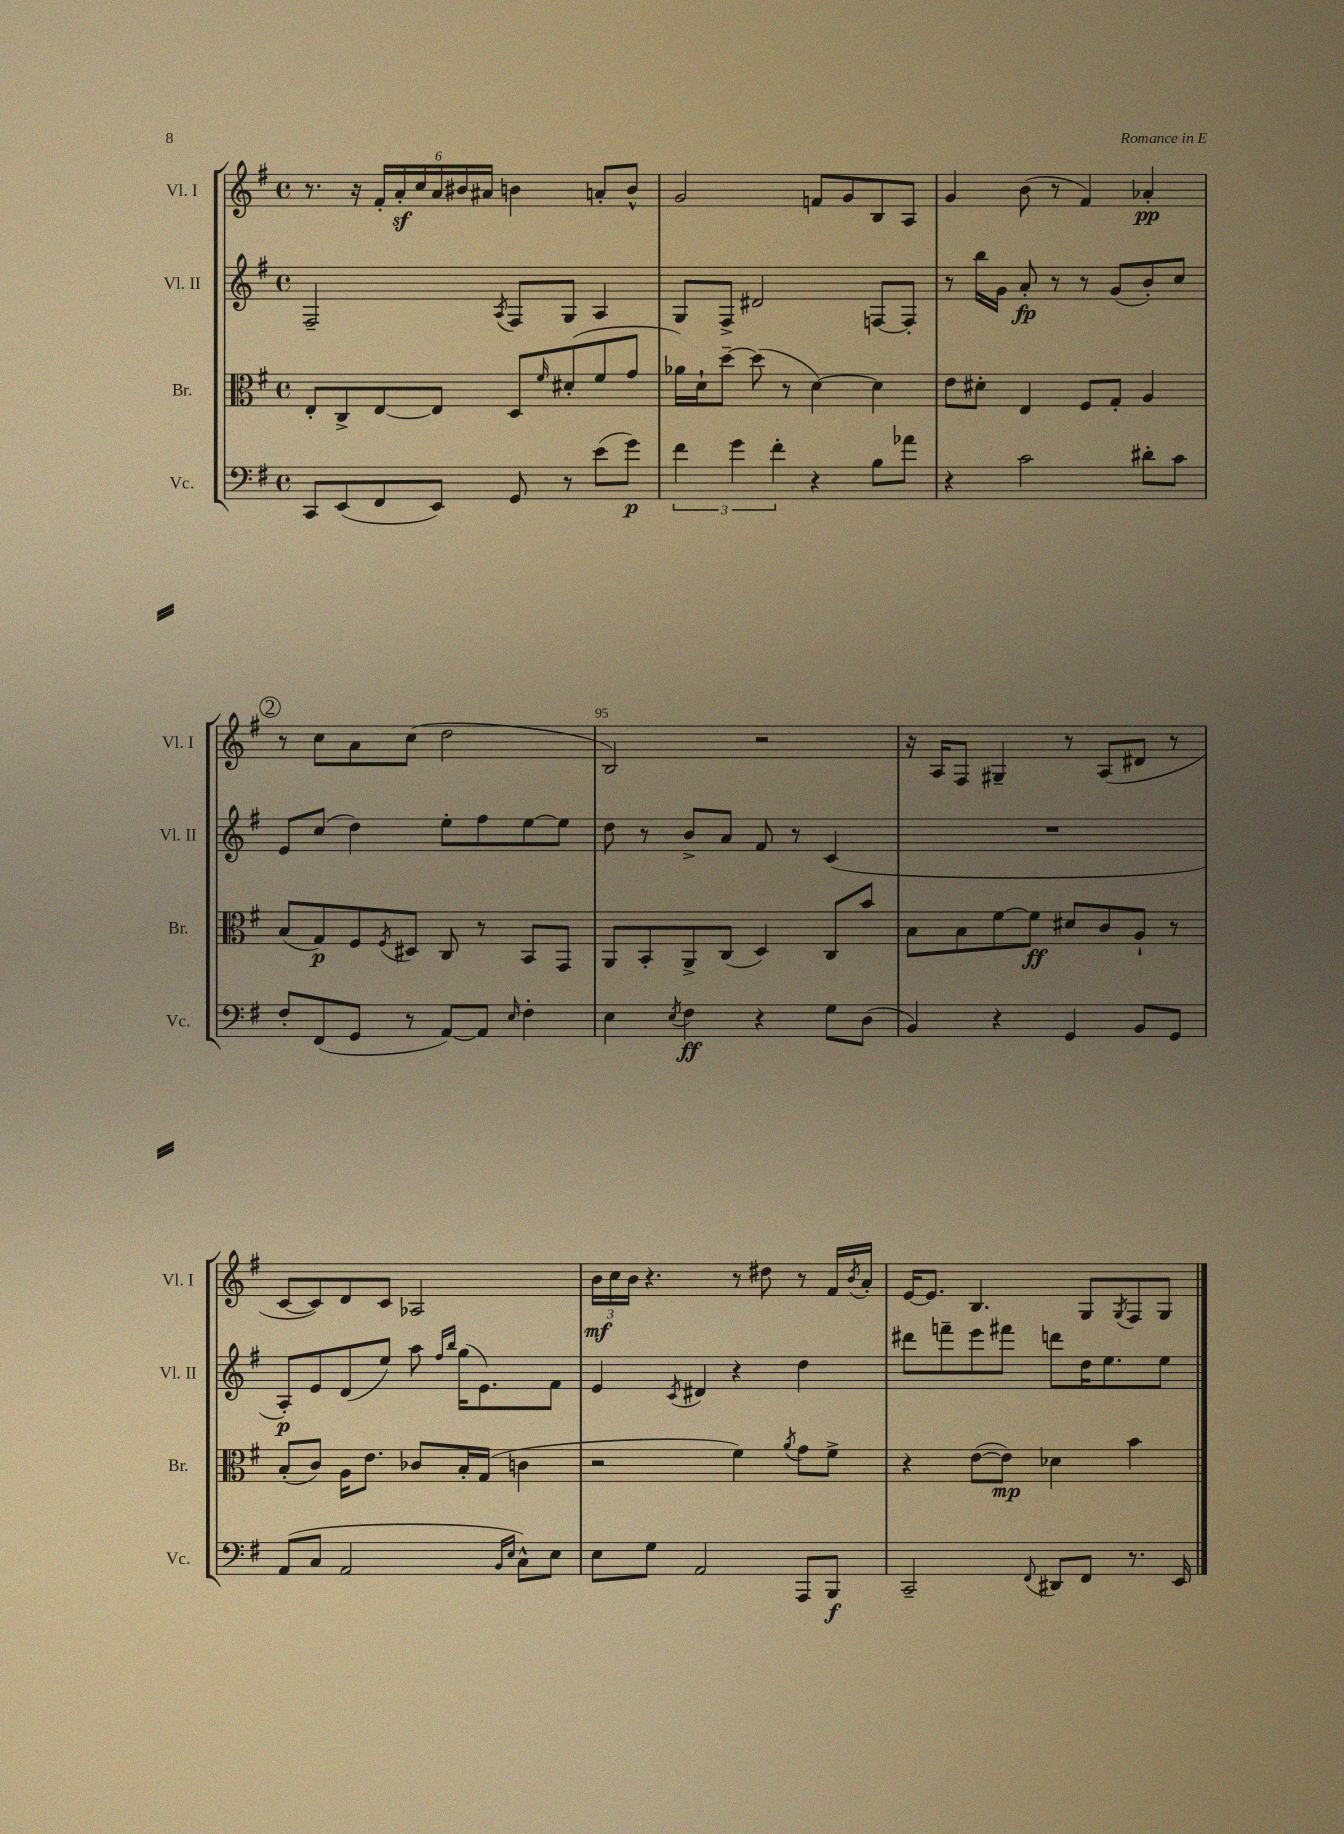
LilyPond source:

<<
\new StaffGroup <<
\new Staff = "s0" \with { instrumentName = "Vl. I" shortInstrumentName = "Vl. I" } {
    \clef treble \key g \major \defaultTimeSignature \time 4/4
    r8. r16 \tuplet 6/4 { fis'16-. a'16-.\sf c''16 a'16 bis'16 ais'16 } b'4 a'8-. b'8-^ |
    g'2 f'8 g'8 b8 a8 |
    g'4 b'8( r8 fis'4) aes'4-.\pp |
    \mark \markup { \circle "2" } r8 c''8 a'8 c''8( d''2 |
    b2) r2 |
    r16 a16 fis8 gis4-- r8 a8( dis'8 r8 |
    c'8~ c'8) d'8 c'8 aes2 |
    \tuplet 3/2 { b'16\mf c''16 b'16 } r4. r8 dis''8 r8 fis'16 \acciaccatura { b'8 } a'16-. |
    e'16~ e'8. b4. g8 \acciaccatura { g8 } fis8 g8 \bar "|." |
}
\new Staff = "s1" \with { instrumentName = "Vl. II" shortInstrumentName = "Vl. II" } {
    \clef treble \key g \major \defaultTimeSignature \time 4/4
    fis2-- \acciaccatura { a8 } fis8 g8 a4 |
    g8 fis8-> dis'2 f8~ f8-. |
    r8 b''16 g'16 a'8-.\fp r8 r8 g'8( b'8-.) c''8 |
    \mark \markup { \circle "2" } e'8 c''8( d''4) e''8-. fis''8 e''8~ e''8 |
    d''8 r8 b'8-> a'8 fis'8 r8 c'4( |
    R1 |
    a8-.\p) e'8 d'8( e''8) a''8 \grace { fis''16 b''16 } g''16( e'8.) fis'8 |
    e'4 \acciaccatura { c'8 } dis'4 r4 d''4 |
    dis'''8 f'''8-- e'''8 fis'''8 d'''8 d''16 e''8. e''8 \bar "|." |
}
\new Staff = "s2" \with { instrumentName = "Br." shortInstrumentName = "Br." } {
    \clef alto \key g \major \defaultTimeSignature \time 4/4
    e8-. c8-> e8~ e8 d8 \grace { fis'16 } dis'8-.( fis'8 g'8 |
    aes'16) d'16-! d''8~-- d''8( r8 d'4~) d'4 |
    e'8 dis'8-. e4 fis8 g8-. a4 |
    \mark \markup { \circle "2" } b8( g8\p) fis8 \acciaccatura { fis8 } dis8 c8 r8 b,8 g,8 |
    a,8 b,8-. a,8-> c8( d4) c8 b'8 |
    b8 b8 fis'8~ fis'8\ff dis'8 c'8 a8-! r8 |
    b8-.( c'8) a16 e'8. ces'8 b16-. g16( c'4 |
    r2 fis'4) \acciaccatura { a'8 } g'8 fis'8-> |
    r4 e'8~( e'8\mp) des'4 b'4 \bar "|." |
}
\new Staff = "s3" \with { instrumentName = "Vc." shortInstrumentName = "Vc." } {
    \clef bass \key g \major \defaultTimeSignature \time 4/4
    c,8 e,8( fis,8 e,8) g,8 r8 e'8( g'8\p) |
    \tuplet 3/2 { fis'4 g'4 fis'4-. } r4 b8 aes'8 |
    r4 c'2 dis'8-. c'8 |
    \mark \markup { \circle "2" } fis8-. fis,8( g,8 r8 a,8~) a,8 \grace { e16 } fis4-. |
    e4 \acciaccatura { e8 } fis4\ff r4 g8 d8( |
    b,4) r4 g,4 b,8 g,8 |
    a,8( c8 a,2 \grace { b,16 e16 } c8-^) e8 |
    e8 g8 a,2 a,,8 b,,8\f |
    c,2-- \appoggiatura { fis,8 } dis,8 fis,8 r8. e,16 \bar "|." |
}
>>
>>
\layout { \context { \Score currentBarNumber = #91 \override BarNumber.break-visibility = ##(#f #t #t) barNumberVisibility = #(every-nth-bar-number-visible 5) } }
